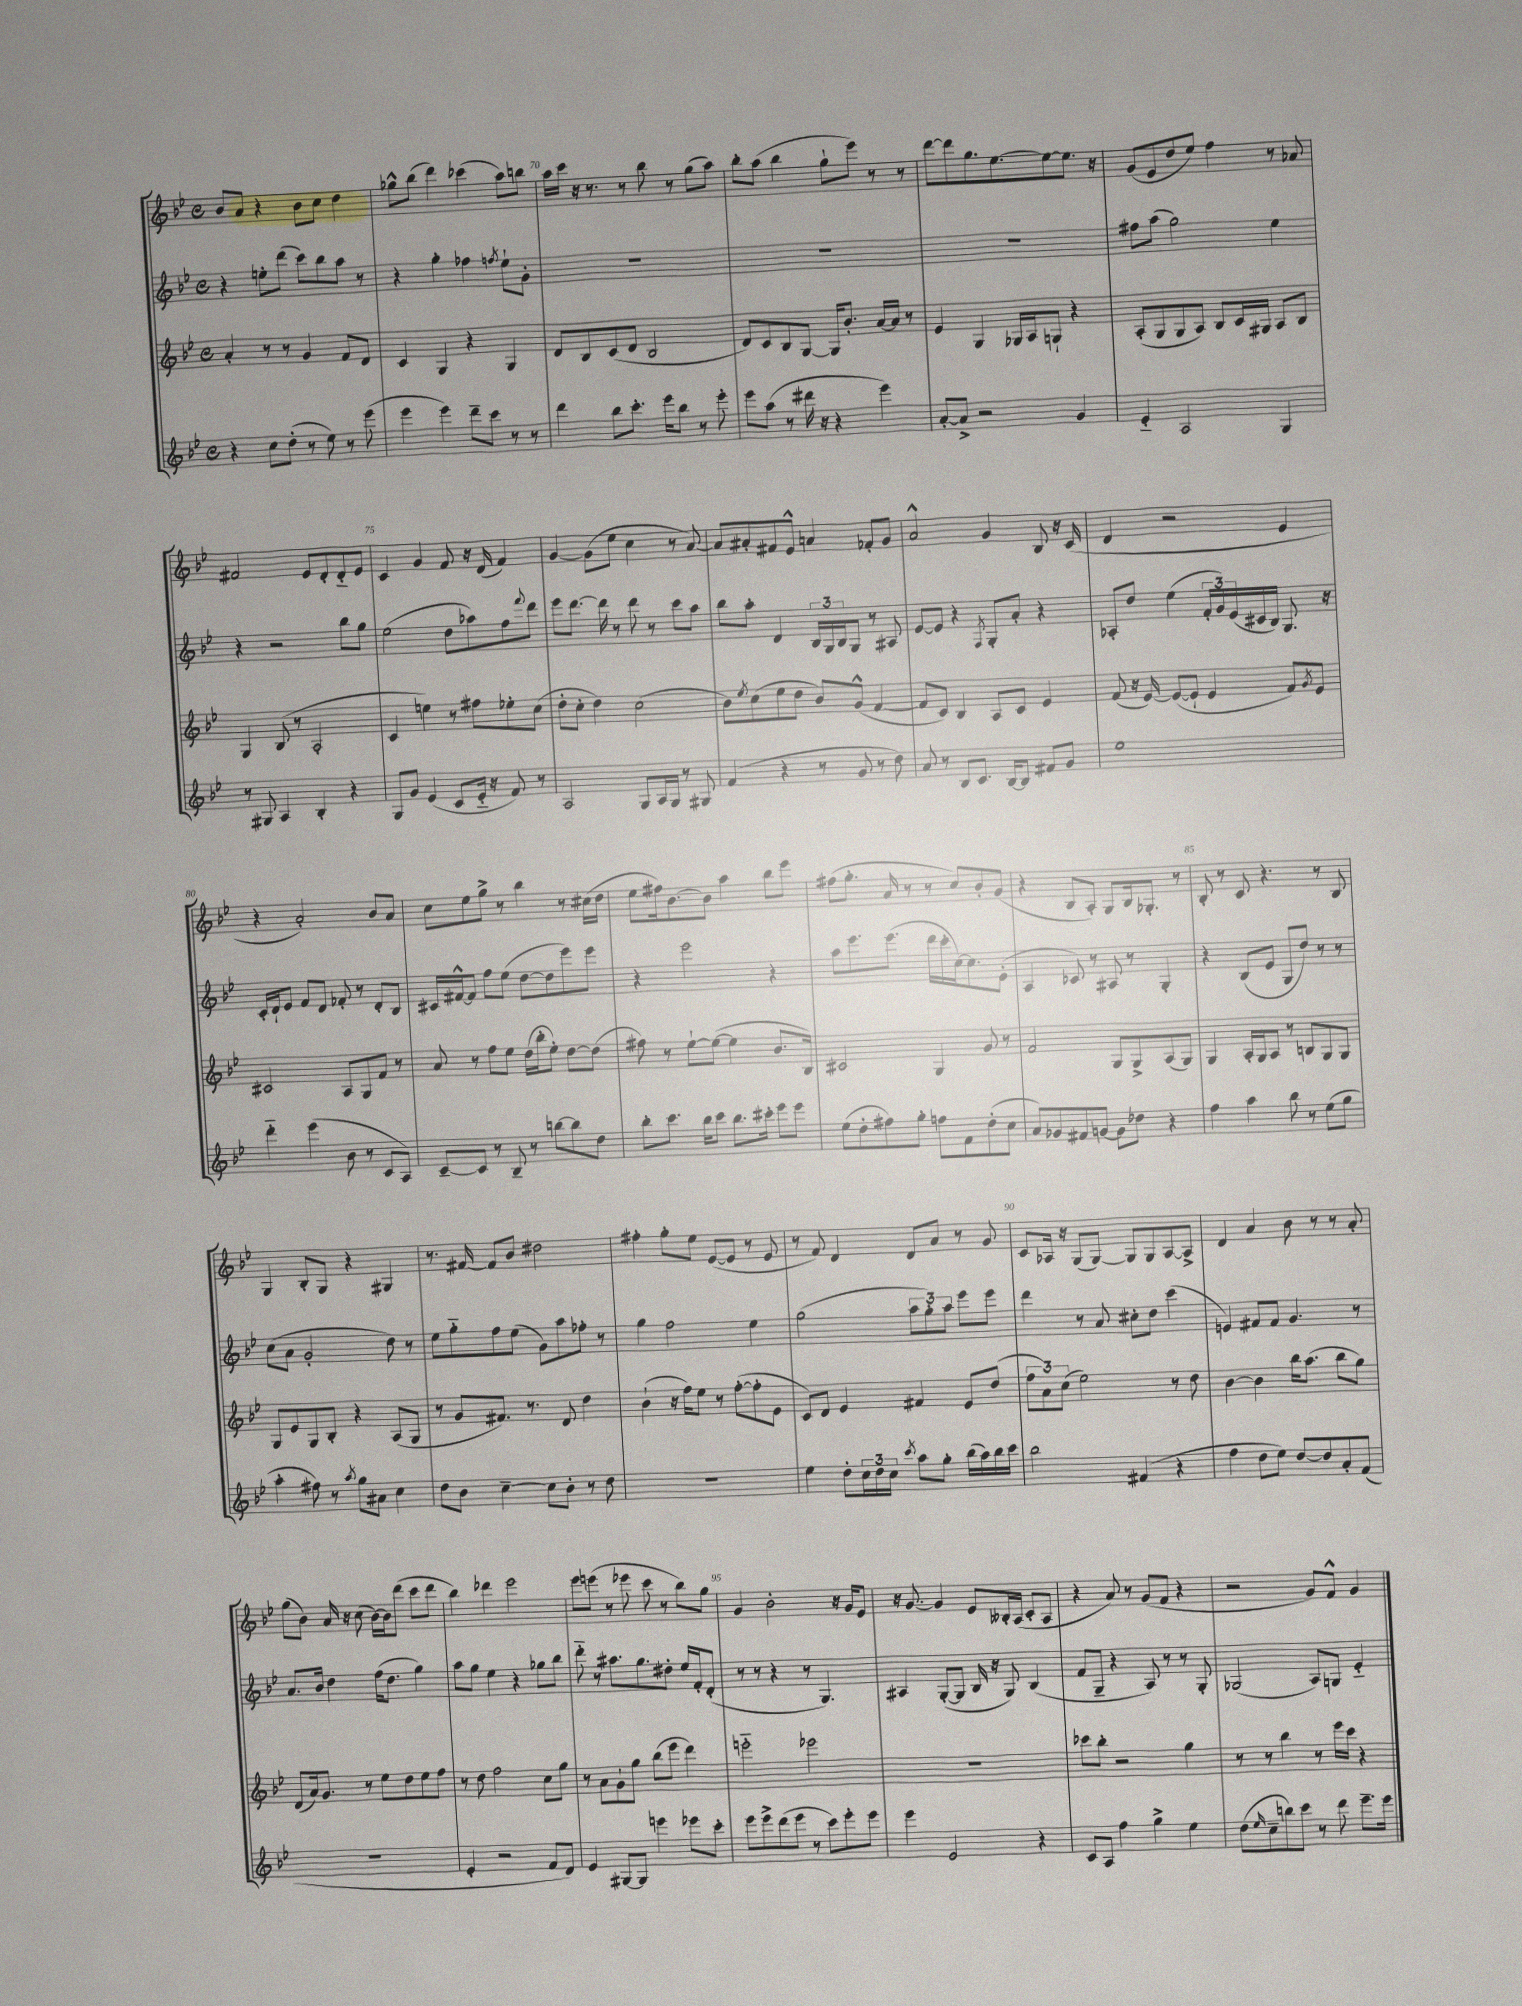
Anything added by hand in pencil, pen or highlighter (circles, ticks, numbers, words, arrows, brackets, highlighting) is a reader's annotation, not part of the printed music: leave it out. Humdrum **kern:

**kern	**kern	**kern	**kern
*staff4	*staff3	*staff2	*staff1
*clefG2	*clefG2	*clefG2	*clefG2
*k[b-e-]	*k[b-e-]	*k[b-e-]	*k[b-e-]
*M4/4	*M4/4	*M4/4	*M4/4
*met(c)	*met(c)	*met(c)	*met(c)
4r	4a'	4r	8b-
.	.	.	8a
8cc	8r	8ee'	4r
(8dd'	8r	(8ddd	.
8r	4g	8ccc)	8b-
8ee-)	.	8bb-	8cc
8r	8f	8aa	4dd
(8eee-	8d	8r	.
=	=	=	=
4eee-	4c	4r	8gg-^^
.	.	.	(8bb-
4eee-)	4G	4gg'	4ddd)
8ddd~	4r	4ff-	(4ccc-
8ccc	.	.	.
.	.	8qff	.
8r	4G	8ee-`	8aa)
8r	.	8g'	8bb
=	=	=	=
4ddd	8d	1r	16aa
.	.	.	16ccc
.	8B-	.	16r
.	.	.	8.r
8bb-	(8c	.	.
8.ccc'	8d	.	8r
.	2B-	.	8bb-
16eee-	.	.	.
8bb-	.	.	8r
8r	.	.	(8gg
8eee-'	.	.	8aa)
=	=	=	=
8eee-	8d)	1r	8bb-'
(8aa	8c	.	(8aa
8r	8B-	.	4bb-
16ddd#	[8G	.	.
16r	.	.	.
4r	16G]	.	8gg`
.	8.b-'	.	.
.	.	.	8eee-)
4eee-)	[16a	.	8r
.	16a]	.	.
.	8r	.	8r
=	=	=	=
[8a'	4e-	1r	[8ddd
8a^]	.	.	8ddd]
2r	4G	.	8.gg
.	.	.	[8.ee-
.	16G-	.	.
.	16A	.	.
.	8G`	.	8ee-_
4g	4r	.	8.ee-]
.	.	.	16r
=	=	=	=
4e-'~	(8A'	8ff#	(8g
.	8G	(8aa	8e-
2A	8G	2gg)	8dd
.	8A)	.	8ee-)
.	8B-	.	4ff
.	16c	.	.
.	16G#	.	.
4G	8A	4ee-	8r
.	8B-	.	8a-
=	=	=	=
8r	4G	4r	2f#
8G#	.	.	.
4A	(8B-	2r	.
.	8r	.	.
4B-'	2A'	.	8e-
.	.	.	8d'
4r	.	8bb-	8d'~
.	.	8gg	8e-
=	=	=	=
8G	4c	(2ee-	4c
8g	.	.	.
(4e-	4ee)	.	4g
8c	8r	8dd	8f
16e-'~	8ff#	8aa-)	16r
16r	.	.	(16d
8f)	8ee-'	8ff	4f)
.	.	8qqfff	.
8r	(8cc	8ddd	.
=	=	=	=
2A	8dd'	8eee-	[4g
.	8cc'	[8.ddd	.
.	4dd)	.	(8g]
.	.	16ddd]	.
.	.	8r	8ee-
8G	(2cc	8ddd	4cc
16A	.	8r	.
16G	.	.	.
8r	.	8ccc	8r
8G#	.	8aa	[8a)
=	=	=	=
(4f	8b-)	8bb-	8a]
.	8qee-	.	.
.	(8cc	8aa'	8a#'
4r	8ee-	4d	8f#
.	8dd	.	8e-^^
8r	8b-)	24B-	4a
.	.	24G	.
.	.	24B-	.
8g	(8g^^	8G	.
8r	[4f	8r	8f-'
8dd)	.	8A#	8g
=	=	=	=
8a	8f]	[8e-	2a^^
8r	8c)	8e-]	.
8B-	4B-	4r	.
8.c	.	.	.
.	.	8qF	.
.	8A	8G'	4g
[16B-	.	.	.
8B-]	8c	8a'	.
8f#	4e-	4r	8B-
8g	.	.	16r
.	.	.	(16c
=	=	=	=
1ee-	(8f	8A-'	4d
.	16r	8dd	.
.	[16e-)	.	.
.	(8e-_	(4ee-	2r
.	8e-`]	.	.
.	4e-	24f'	.
.	.	24g)	.
.	.	(24e-	.
.	.	16c#	.
.	.	16B-)	.
.	8f)	8.G	4e-
.	8qg	.	.
.	8e-	.	.
.	.	16r	.
=	=	=	=
4ddd'~	2c#	16c'	4r
.	.	16d`	.
.	.	8e-	.
(4eee-	.	8f	2a')
.	.	8d	.
8b-	8A	8f-'	.
8r	8G	8r	.
8c	8f	8d'	8b-
8A)	8r	8B-	8a
=	=	=	=
[8c~	8a	16c#	8cc
.	.	[16f#^^	.
8c]	8r	8f#]	8ee-
8r	8ff	8ff	8gg^
8B-~	8ee-	(8ee-	8r
8r	(16dd	[8dd	4bb-
.	16bb-'	.	.
[8bb	8ee-')	8dd]	.
8bb]	[8dd	8eee-)	8r
8dd	(8dd]	8eee-	(16cc#
.	.	.	16dd
=	=	=	=
8bb-'	8ff#)	4r	8ee-
8.ccc	8r	.	16ff#)
.	.	.	[8.b-
.	[8ee-`	2eee-	.
16bb-	.	.	.
8ccc	(8ee-_	.	8b-]
8.bb-	4ee-]	.	4aa
16ccc#'	.	.	.
8eee-	8.b-	4r	8bb-
8eee-	.	.	8eee-
.	16B-)	.	.
=	=	=	=
(8ee-	2c#	8aa	(8ff#
8dd'	.	8.eee-	8.gg'
8ff#)	.	.	.
.	.	(8.eee-	16a
8gg'	.	.	8r
8ff	4G	16ddd	8r
.	.	16ccc'	.
8f	.	[16cc)	8cc)
.	.	8.cc]	.
(8dd'	8g	.	8b-'
8cc	8r	(8e-'	(8g
=	=	=	=
8a)	2f	4A	4r
8g-	.	.	.
8f#	.	8c-)	8B-
[8g	.	8r	8A')
8g]	8G	8A#	8G
8dd-	8G^	8r	16B-
.	.	.	8.G-'
4r	(8A	4G'	.
.	8G)	.	8r
=	=	=	=
4ff	4G	4r	8B-'
.	.	.	8r
4aa	16A'	(8B-	8c
.	16G	.	.
.	8A	8e-	4.r
8bb-	8r	8G	.
8r	8B	8dd)	.
(8ee-	8G	8r	8r
8gg	8G	8r	8B-
=	=	=	=
4aa'	8G	(8cc	4G
.	8e-	8a	.
8ff#)	8G	2g'	8B-'
8r	8B-'	.	8G
8qaa	.	.	.
8gg	4r	.	4r
8a#	.	.	.
4cc	(8A	8dd)	4G#
.	8G	8r	.
=	=	=	=
8dd	8r	8ee-	8.r
8b-	8g	8gg'~	.
.	.	.	[16f#
[4cc~	8.f#)	8ff	8f#]
.	.	(8ee-	8b-
.	8.r	.	.
8cc]	.	8g)	2dd#
8b-'	8d	8aa	.
8r	4dd	8ff-'	.
8dd	.	8r	.
=	=	=	=
1r	(4b-`	4gg	4ff#'
.	16r	2ff	8gg'
.	16ff)	.	.
.	8ee-	.	8ee-
.	8r	.	([8e-
.	([8ff'	.	8e-]
.	8ff']	4ee-	8r
.	8e-	.	8e-
=	=	=	=
4ee-	8c)	(2gg	8r
.	8d	.	8f)
8dd'	4e-	.	4d
24cc	.	.	.
24dd	.	.	.
24cc	.	.	.
8qccc	.	.	.
8aa	4f#	12aa	8d
.	.	12gg')	.
8gg'	.	.	8a
.	.	12aa	.
(16bb-	8e-	8eee-	8r
16aa)	.	.	.
16bb-	(8dd	8eee-	8g
16ccc	.	.	.
=	=	=	=
2bb-	12ff	4ddd	8c
.	12a)	.	.
.	.	.	16A-
.	(12cc	.	.
.	.	.	16r
.	2ee-)	8r	(8G
.	.	8a	[8G)
(4f#	.	8cc#'	8G]
.	.	8dd	8G
4r	8r	(4ccc	[8A-
.	8dd	.	8A-^]
=	=	=	=
4ff	[4b-	4e)	4d
8dd	4b-]	8f#	4a
8ee-)	.	8f#	.
[8dd	16bb-	4.g	8b-
.	(8.aa	.	.
8dd]	.	.	8r
8a'	8bb-	.	8r
(8f	8gg)	8r	8a'
=	=	=	=
1r	(8d	8.a	(8gg
.	16a)	.	8b-)
.	8.g	16b-	.
.	.	4dd	16a
.	.	.	16r
.	8r	.	(8cc
.	8ee-	(16ff	[16b-)
.	.	8.dd	16b-]
.	8dd	.	(8ddd
.	8ee-	4gg)	8ccc
.	8ff	.	8ddd
=	=	=	=
4e-'	8r	8aa	4bb-)
.	8dd	8gg	.
2r	2ff	4ee-	4ddd-
.	.	4r	2eee-
8f	8cc	8gg-	.
8d)	8gg	8bb-	.
=	=	=	=
4e-	8r	8ddd'~	8eee-
.	8a	8r	(8eee
[8G#	8g`	8.aa#	8r
8G#]	8gg	.	8eee-
.	.	8.gg	.
4eee	(8bb-	.	8ccc
.	8eee-	8dd#'	8r
8eee-	4ddd)	16ee-	8bb-)
.	.	16f'	.
8ccc'	.	(8d'	8gg
=	=	=	=
8eee-	2eee'~	8r	4g
8eee-^	.	8r	.
(8ddd	.	4r	2b-'
8eee-	.	.	.
8r	2eee-	8r	.
8ccc)	.	4.G)	.
8eee-'	.	.	16r
.	.	.	16g
8eee-	.	.	8e-
=	=	=	=
4eee-	1r	4A#	16r
.	.	.	[8.g
2e-	.	([8G'	4g]
.	.	8G]	.
.	.	16B-	8e-
.	.	16r	.
.	.	8G)	16B--'
.	.	.	(16A
4r	.	(4B-	8c'
.	.	.	8A
=	=	=	=
8c	8ccc-	8f	4r
8A	8bb-'	8G~	.
4ff	2r	4r	8a)
.	.	.	8r
4gg^	.	8A)	(8g
.	.	8r	8f
4ee-	4gg	8r	4r
.	.	8G'	.
=	=	=	=
(8dd	8r	(2G-	2r
16qqee-	.	.	.
8cc~	8r	.	.
8bb)	4bb-	.	.
8ccc	.	.	.
8r	8r	8A)	8g)
8ddd	16eee-	8G	8f^^
.	16ccc	.	.
8.eee-~	4r	4e-'~	4g
16eee-	.	.	.
==	==	==	==
*-	*-	*-	*-
